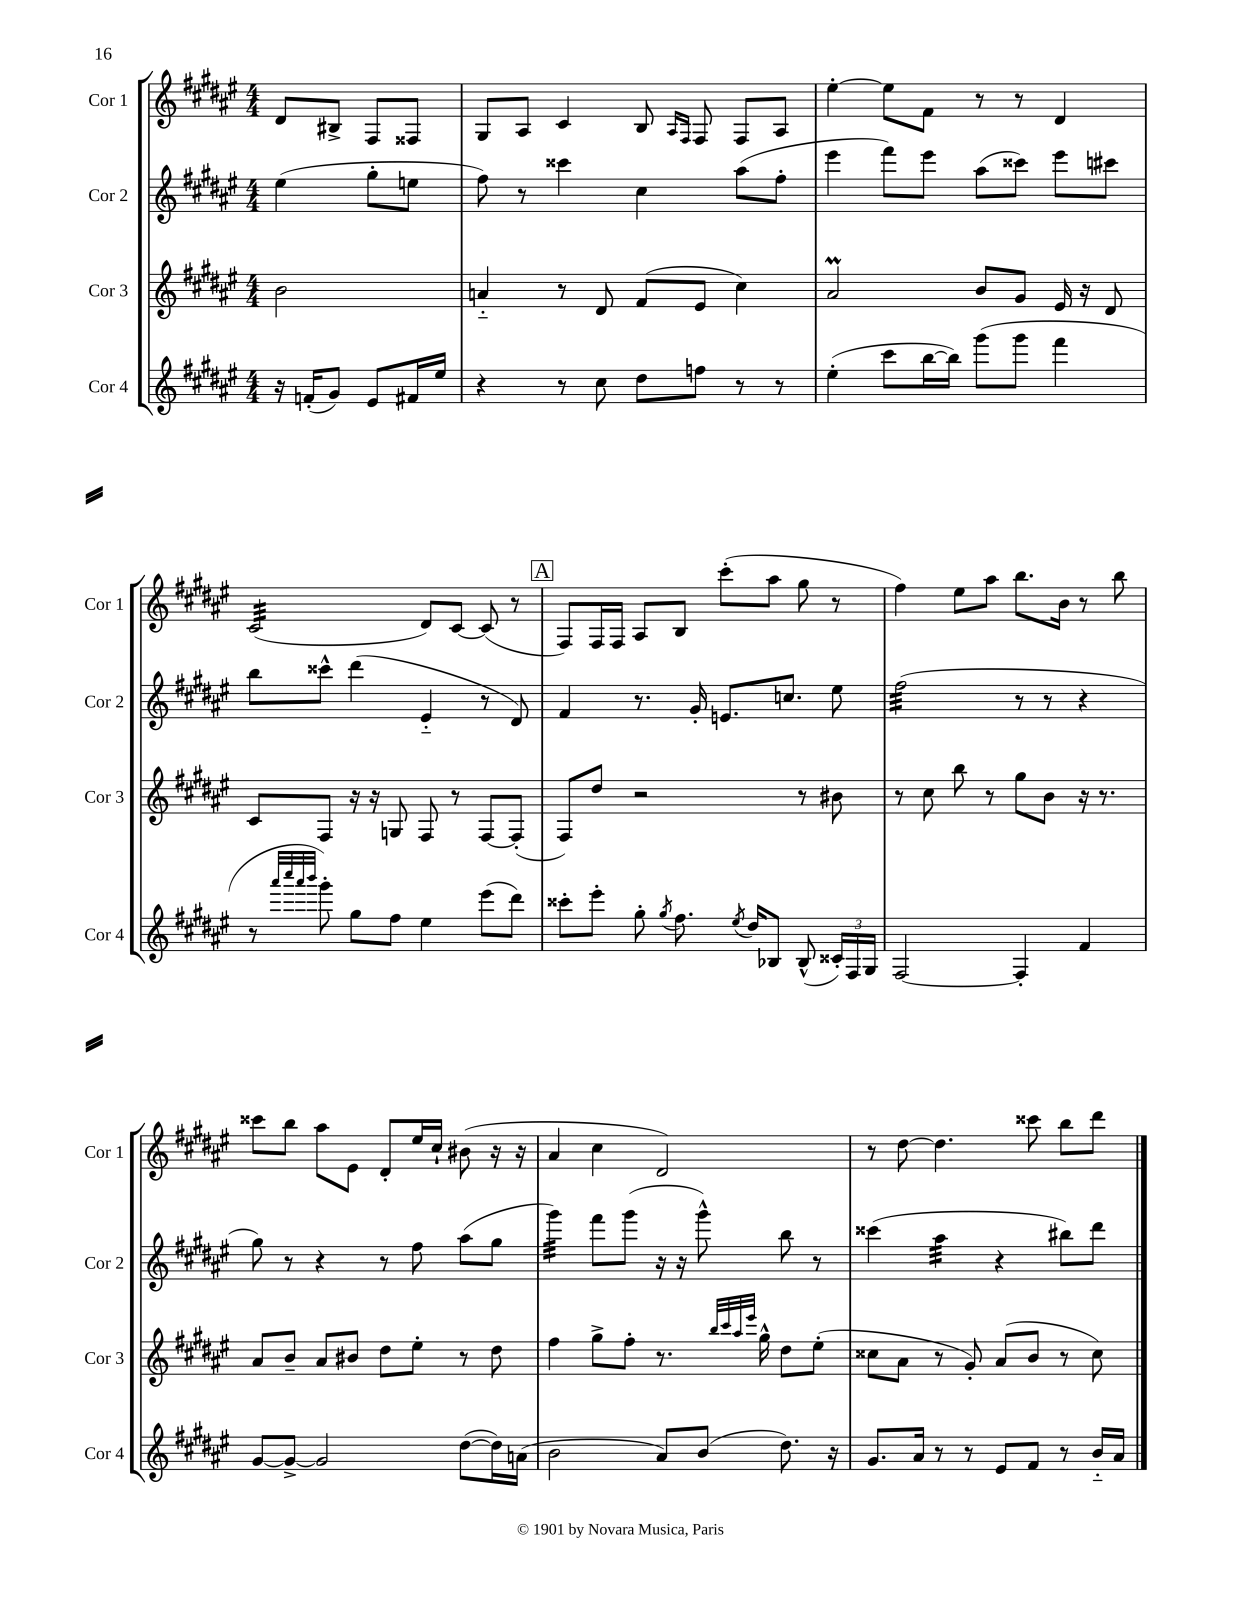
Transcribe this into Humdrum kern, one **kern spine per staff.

**kern	**kern	**kern	**kern
*staff4	*staff3	*staff2	*staff1
*clefG2	*clefG2	*clefG2	*clefG2
*k[f#c#g#d#a#e#]	*k[f#c#g#d#a#e#]	*k[f#c#g#d#a#e#]	*k[f#c#g#d#a#e#]
*M4/4	*M4/4	*M4/4	*M4/4
16r	2b	(4ee#	8d#
(16f'	.	.	.
8g#)	.	.	8B#^
8e#	.	8gg#'	8F#
16f#	.	8ee	8F##
16ee#	.	.	.
=	=	=	=
4r	4a'~	8ff#)	8G#
.	.	8r	8A#
8r	8r	4ccc##	4c#
8cc#	8d#	.	.
8dd#	(8f#	4cc#	8B
.	.	.	16qqA#
.	.	.	16qqF#
8ff	8e#	.	8F#
8r	4cc#)	(8aa#	8F#
8r	.	8ff#'	8A#
=	=	=	=
(4ee#'	2a#	4eee#	[4ee#'
8ccc#	.	8fff#)	8ee#]
[16bb	.	8eee#	8f#
16bb])	.	.	.
(8ggg#	8b	(8aa#	8r
8ggg#	8g#	8ccc##)	8r
4fff#	16e#	8eee#	4d#
.	16r	.	.
.	8d#	8ccc#	.
=	=	=	=
8r	8c#	8bb	(2c#
32qqaaa#	.	.	.
32qqcccc#	.	.	.
32qqaaa#	.	.	.
32qqbbb	.	.	.
8ggg#')	8F#	8ccc##^^	.
8gg#	16r	(4ddd#	.
.	16r	.	.
8ff#	8G	.	.
4ee#	8F#	4e#'~	8d#)
.	8r	.	[8c#
(8eee#	[8F#	8r	(8c#]
8ddd#)	(8F#']	8d#)	8r
=	=	=	=
8ccc##'	8F#)	4f#	8F#)
8eee#'	8dd#	.	16F#
.	.	.	16F#
8gg#'	2r	8.r	8A#
8qgg#	.	.	.
8.ff#	.	.	8B
.	.	16g#'	.
.	.	8.e	(8ccc#'
8qee#	.	.	.
16dd#	.	.	.
8B-	.	.	8aa#
.	.	8.cc	.
(8B-^^	8r	.	8gg#
24c##')	8b#	8ee#	8r
24F#	.	.	.
24G#	.	.	.
=	=	=	=
[2F#	8r	(2ff#	4ff#)
.	8cc#	.	.
.	8bb	.	8ee#
.	8r	.	8aa#
4F#']	8gg#	8r	8.bb
.	8b	8r	.
.	.	.	16b
4f#	16r	4r	8r
.	8.r	.	.
.	.	.	8bb
=	=	=	=
[8g#	8a#	8gg#)	8ccc##
8g#^_	8b~	8r	8bb
2g#]	8a#	4r	8aa#
.	8b#	.	8e#
.	8dd#	8r	8d#'
.	8ee#'	8ff#	16ee#
.	.	.	16cc#`
([8dd#	8r	(8aa#	(8b#
16dd#])	8dd#	8gg#	16r
(16a	.	.	16r
=	=	=	=
2b	4ff#	4ggg#)	4a#
.	8gg#^	8fff#	4cc#
.	8ff#'	(8ggg#	.
8a#)	8.r	16r	2d#)
.	.	16r	.
(8b	.	8ggg#^^)	.
.	32qqbb	.	.
.	32qqccc#	.	.
.	32qqaa#	.	.
.	32qqeee#	.	.
.	16gg#^^	.	.
8.dd#)	8dd#	8bb	.
.	(8ee#'	8r	.
16r	.	.	.
=	=	=	=
8.g#	8cc##	(4ccc##	8r
.	8a#	.	[8dd#
16a#	.	.	.
8r	8r	4aa#	4.dd#]
8r	8g#')	.	.
8e#	(8a#	4r	.
8f#	8b	.	8ccc##
8r	8r	8bb#)	8bb
16b'~	8cc##)	8ddd#	8ddd#
16a#	.	.	.
==	==	==	==
*-	*-	*-	*-
